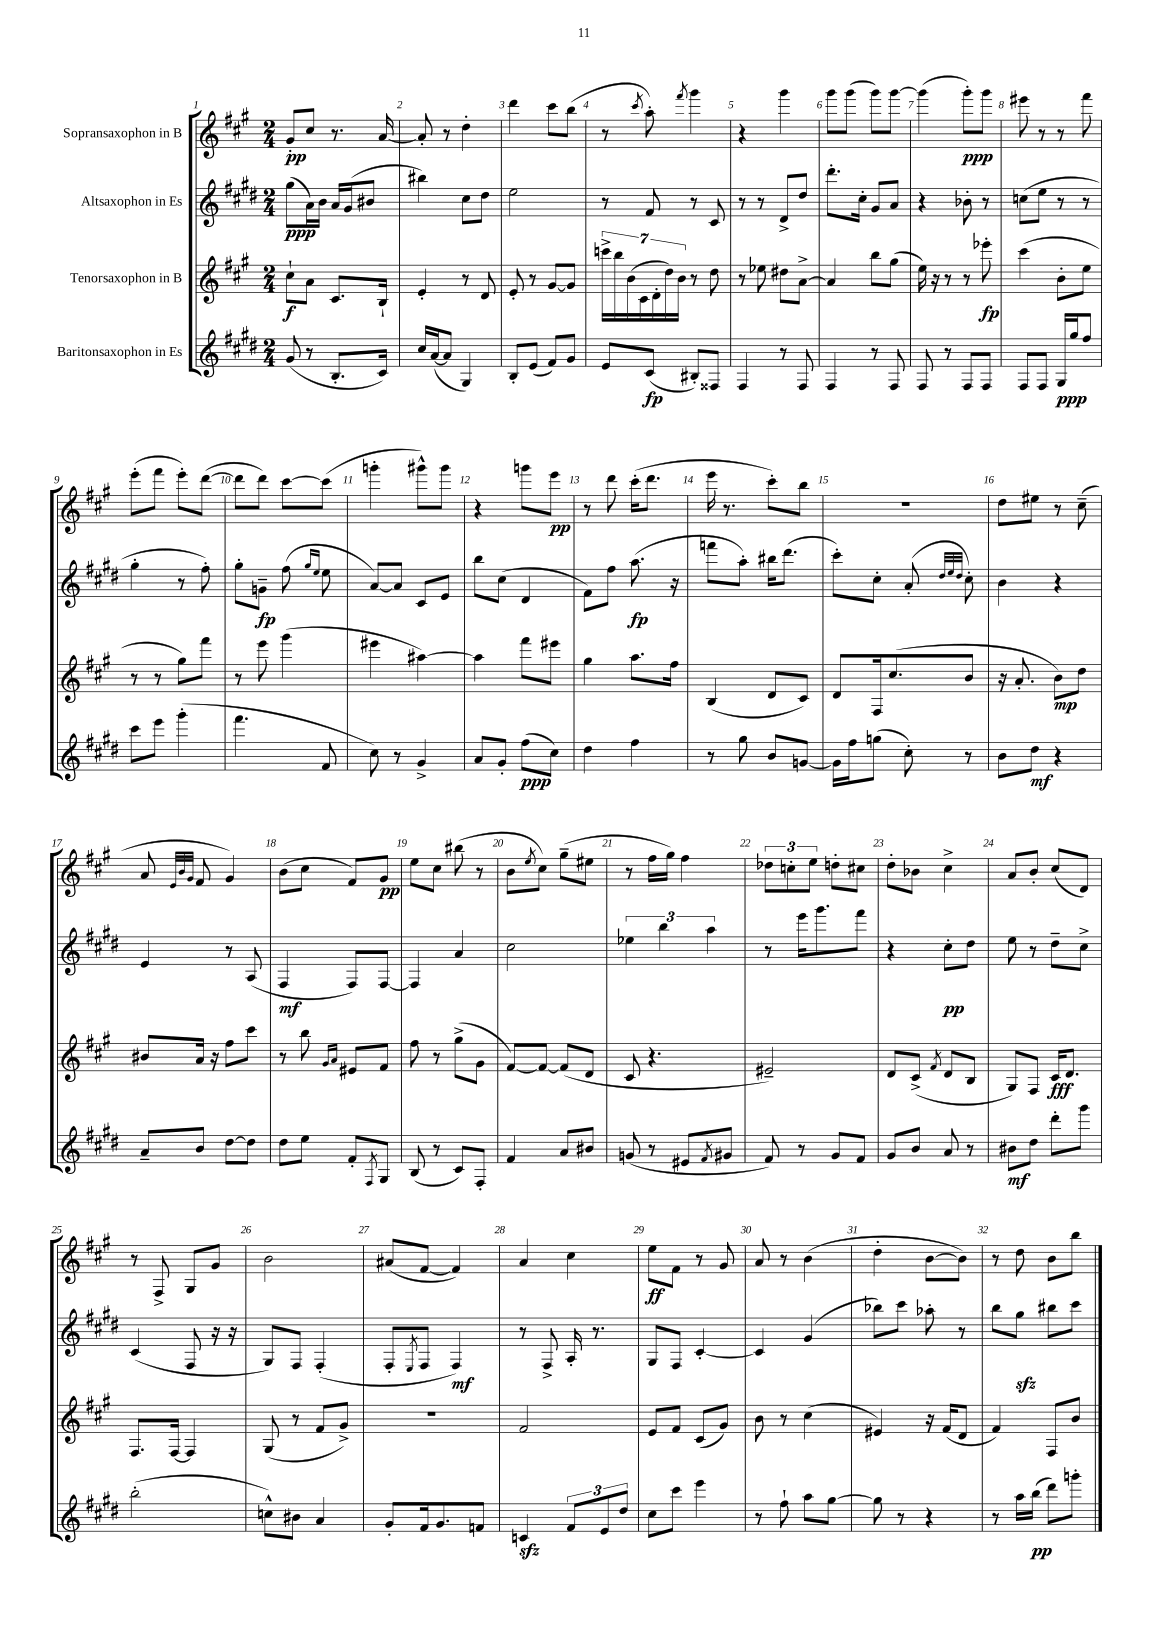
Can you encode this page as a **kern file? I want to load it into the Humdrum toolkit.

**kern	**kern	**kern	**kern
*staff4	*staff3	*staff2	*staff1
*clefG2	*clefG2	*clefG2	*clefG2
*k[f#c#g#d#]	*k[f#c#g#]	*k[f#c#g#d#]	*k[f#c#g#]
*M2/4	*M2/4	*M2/4	*M2/4
(8g#	8cc#`	(8gg#	8g#'
8r	8a	16a)	8cc#
.	.	16b	.
8.B'	8.c#	16a	8.r
.	.	(16g#	.
.	.	8b#	.
16c#)	16B`	.	[16a
=	=	=	=
16cc#	4e'	4bb#)	8a']
([16a	.	.	.
8a]	.	.	8r
4G#)	8r	8cc#	4dd'
.	8d	8dd#	.
=	=	=	=
8B'	8e'	2ee	4ddd
(8e	8r	.	.
8f#)	[8g#	.	8ccc#
8g#	8g#]	.	(8bb
=	=	=	=
8e	28ccc^	8r	8r
.	28bb	.	.
.	(28b	.	.
.	28c#	.	.
.	.	.	8qccc#
(8c#	.	8f#	8aa')
.	28d'	.	.
.	28dd)	.	.
.	28b	.	.
.	.	.	8qfff#
8B#')	8r	8r	4ggg#
8F##	8dd	8c#	.
=	=	=	=
4F#	8r	8r	4r
.	8ee-	8r	.
8r	8dd#	8d#^	4ggg#
8F#	[8a^	8dd#	.
=	=	=	=
4F#	4a]	8.ddd#'	8ggg#
.	.	.	(8ggg#
.	.	16cc#'	.
8r	8bb	8g#	8ggg#)
8F#	(8gg#	8a	[8ggg#
=	=	=	=
8F#	16ee)	4r	(4ggg#]
.	16r	.	.
8r	8r	.	.
8F#	8r	8b-'	8ggg#')
8F#	8eee-'	8r	8ggg#
=	=	=	=
8F#	(4ccc#	(8cc	8eee#
8F#	.	8ee	8r
16G#	8b'	8r	8r
16gg#	.	.	.
8ff#	8ee	8r	8fff#
=	=	=	=
8ccc#	8r	4gg#'	(8eee'
8eee	8r	.	8fff#
(4ggg#'	8gg#)	8r	8eee')
.	8fff#	8ff#')	([8ddd
=	=	=	=
4.fff#	8r	8gg#'	8ddd]
.	8eee	8g~	8ddd)
.	(4ggg#	(8ff#	[8ccc#
.	.	16qqgg#	.
.	.	16qqee	.
8f#	.	8ee	(8ccc#]
=	=	=	=
8cc#)	4eee#	[8a)	4ggg'
8r	.	8a]	.
4g#^	[4aa#)	8c#	8ggg#^^)
.	.	8e	8ggg#
=	=	=	=
8a	4aa#]	8bb	4r
8g#'	.	(8cc#	.
(8ff#	8fff#	4d#	8ggg
8cc#)	8eee#	.	8eee
=	=	=	=
4dd#	4gg#	8f#)	8r
.	.	8ff#	8ddd
4ff#	8.aa	(8.aa	(16ccc#'
.	.	.	8.ddd
.	16ff#	16r	.
=	=	=	=
8r	(4B	8fff	16eee
.	.	.	8.r
8gg#	.	8aa')	.
8b	8d	16bb#	8ccc#')
.	.	(8.ddd#	.
[8g	8c#)	.	8bb
=	=	=	=
16g]	8d	8ccc#')	2r
16ff#	.	.	.
(8gg	16F#	8cc#'	.
.	(8.cc#	.	.
8cc#')	.	(8a'	.
.	.	32qqdd#	.
.	.	32qqee	.
.	.	32qqdd#	.
8r	8b	8cc#')	.
=	=	=	=
8b	16r	4b	8dd
.	8.a'	.	.
8dd#	.	.	8ee#
4r	8b)	4r	8r
.	8dd	.	(8cc#~
=	=	=	=
8a~	8b#	4e	8a
.	.	.	32qqe
.	.	.	32qqb
.	.	.	32qqg#
8b	16a	.	8f#
.	16r	.	.
[8dd#	8ff#	8r	4g#)
8dd#]	8ccc#	(8A	.
=	=	=	=
8dd#	8r	4F#	(8b
8ee	8bb	.	8cc#
.	16qqg#	.	.
.	16qqa	.	.
8f#'	8e#	8F#)	8f#)
8qF#	.	.	.
8G#	8f#	[8F#	8g#
=	=	=	=
(8B	8ff#	4F#]	8ee
8r	8r	.	8cc#
8c#)	(8gg#^	4a	(8bb#
8F#'	8g#	.	8r
=	=	=	=
4f#	[8f#)	2cc#	8b
.	.	.	8qee
.	8f#_	.	8cc#)
8a	(8f#]	.	(8gg#~
8b#	8d	.	8ee#
=	=	=	=
(8g	8c#	6ee-	8r
8r	4.r	.	16ff#
.	.	6bb	.
.	.	.	16gg#)
8e#	.	.	4ff#
.	.	6aa	.
8qf#	.	.	.
8g#	.	.	.
=	=	=	=
8f#)	2e#~)	8r	12dd-
.	.	.	12cc'
8r	.	16eee	.
.	.	.	12ee
.	.	8.ggg#	.
8g#	.	.	8dd'
8f#	.	8fff#	8cc#
=	=	=	=
8g#	8d	4r	8dd'
8b	(8c#^	.	8b-
.	8qf#	.	.
8a	8d	8cc#'	4cc#^
8r	8B	8dd#	.
=	=	=	=
8b#	8G#)	8ee	8a
8dd#	8F#	8r	8b'
8ddd#'	16c#	8dd#~	(8cc#
.	8.d	.	.
8ggg#	.	8cc#^	8d)
=	=	=	=
(2bb'	8.F#	(4c#	8r
.	.	.	8F#^
.	[16F#	.	.
.	4F#]	8F#	8G#
.	.	16r	8g#
.	.	16r	.
=	=	=	=
8cc^^)	(8G#	8G#)	2b
8b#	8r	8F#	.
4a	8f#	(4F#'	.
.	8g#^)	.	.
=	=	=	=
8g#'	2r	8F#'	(8a#
.	.	8qE	.
16f#	.	8F#	[8f#
8.g#	.	.	.
.	.	4F#)	4f#])
8f	.	.	.
=	=	=	=
4c	2f#	8r	4a
.	.	8F#^	.
12f#	.	16A'	4cc#
.	.	8.r	.
12e	.	.	.
12dd#	.	.	.
=	=	=	=
8cc#	8e	8G#	8ee
8ccc#	8f#	8F#	8f#
4eee	(8c#	[4c#'	8r
.	8g#)	.	8g#
=	=	=	=
8r	8b	4c#]	8a
8ff#`	8r	.	8r
8aa	(4cc#	(4g#	(4b
[8gg#	.	.	.
=	=	=	=
8gg#]	4e#)	8bb-)	4dd'
8r	.	8ccc#	.
4r	16r	8aa-'	[8b
.	(16f#	.	.
.	8d	8r	8b])
=	=	=	=
8r	4f#)	8bb	8r
16aa	.	8gg#	8dd
(16bb	.	.	.
8ddd#)	8F#	8bb#	8b
8ggg'	8b	8ccc#	8bb
==	==	==	==
*-	*-	*-	*-
